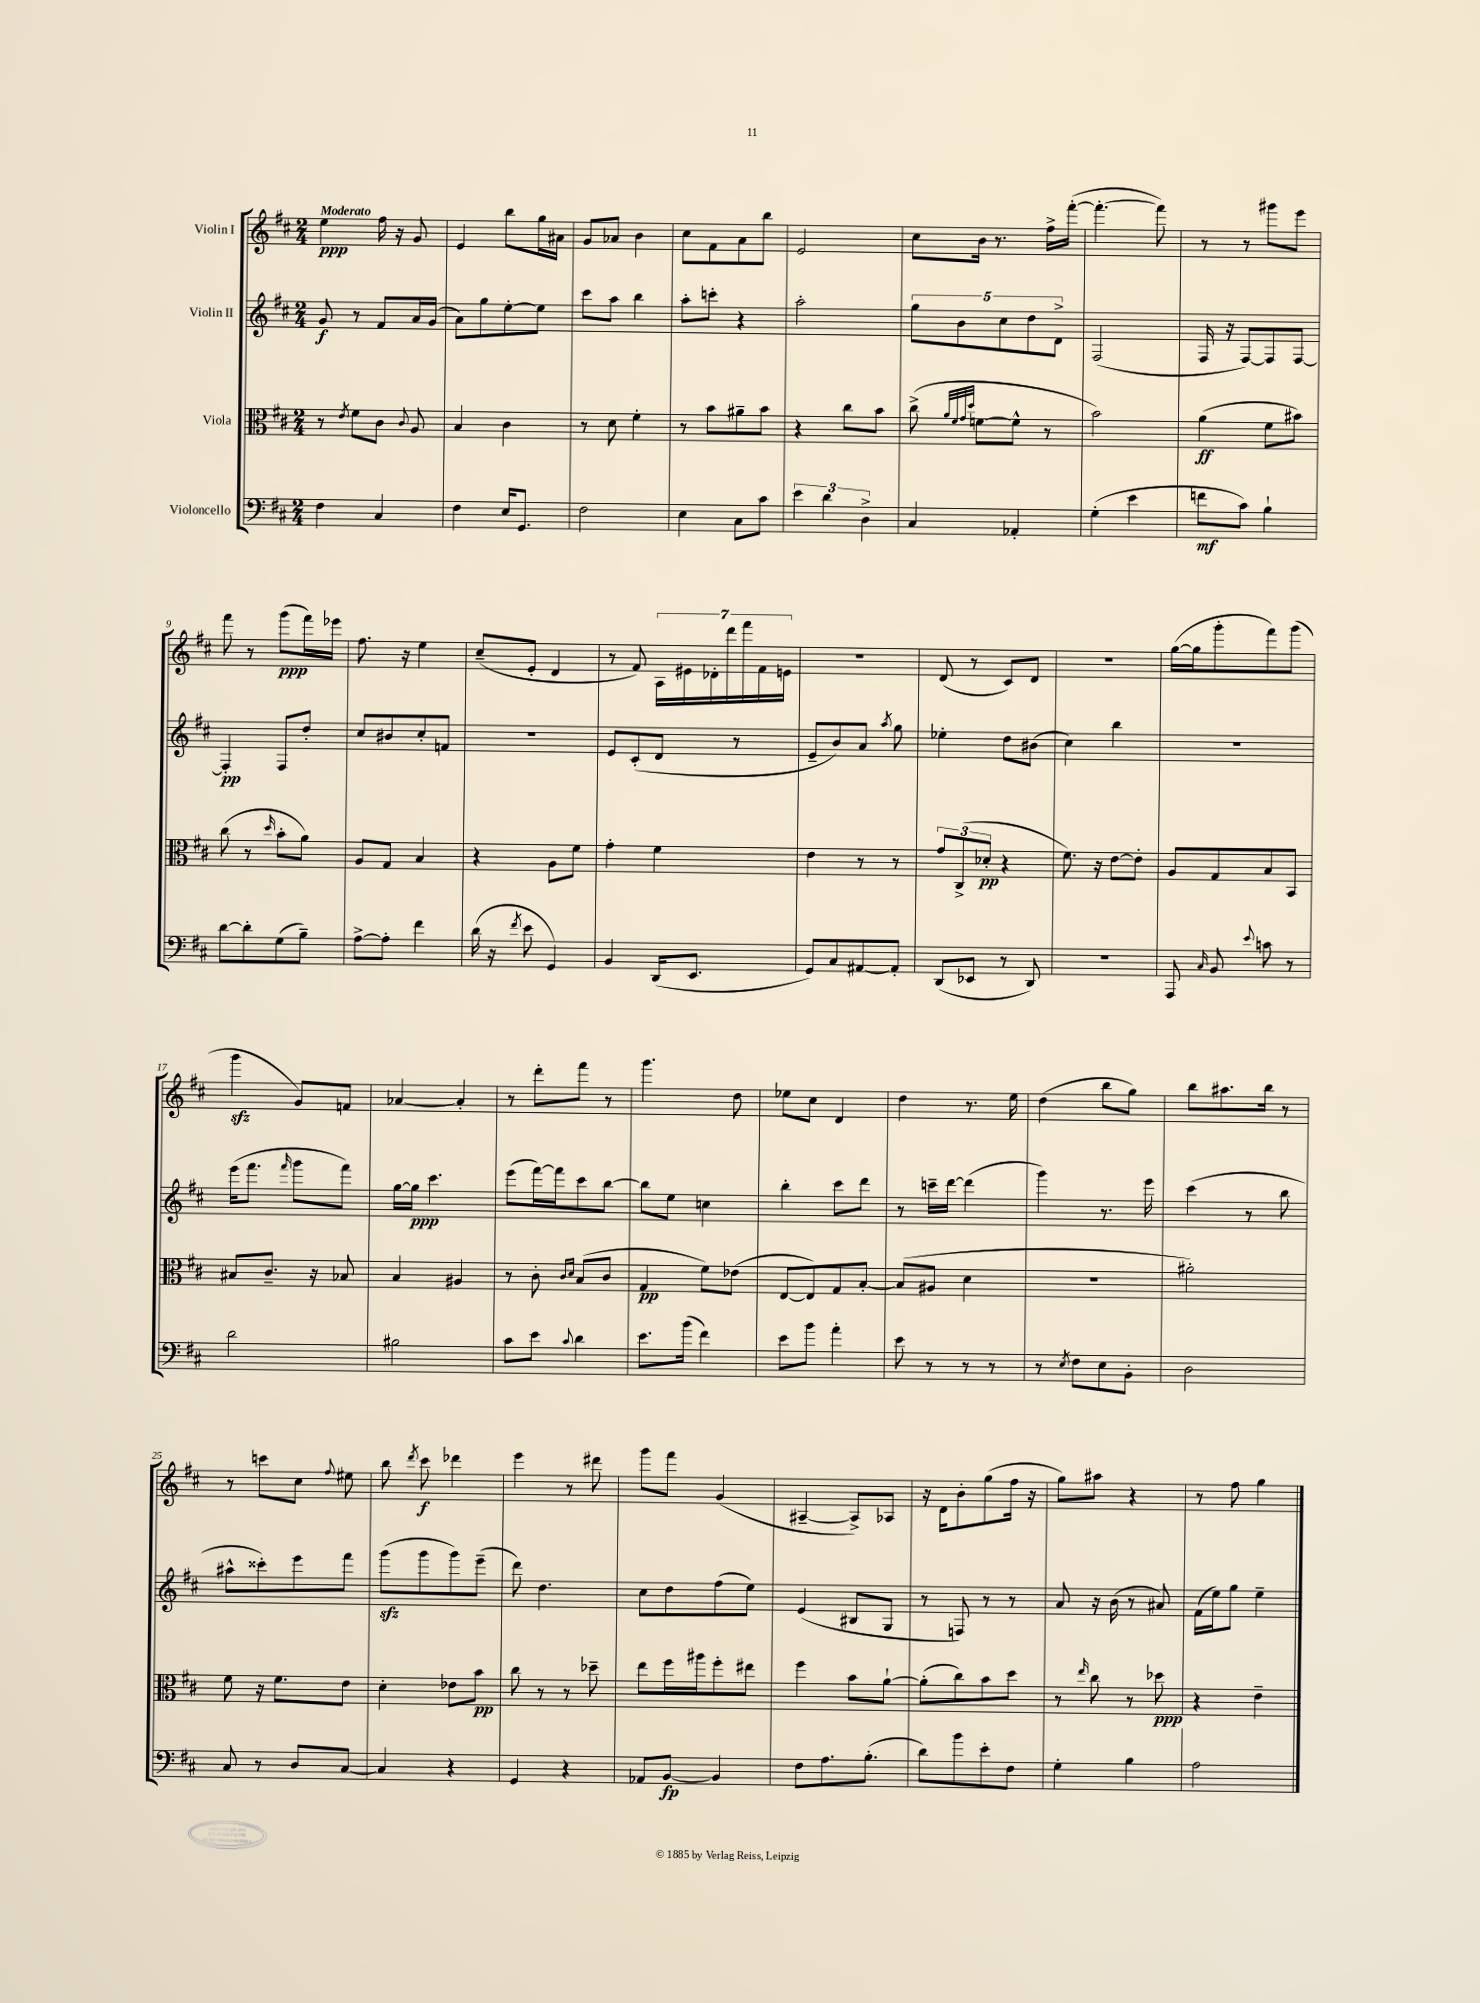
<<
\new StaffGroup <<
\new Staff = "s0" \with { instrumentName = "Violin I" } {
    \clef treble \key d \major \numericTimeSignature \time 2/4 \tempo "Moderato"
    \autoBeamOff e''4\ppp fis''16 r16 g'8 |
    e'4 b''8[ g''16 ais'16] |
    g'8[ aes'8] b'4 |
    cis''8[ fis'8 a'8 b''8] |
    e'2 |
    cis''8[ b'16] r8. fis''16[-> fis'''16]~-.( |
    fis'''4.~-. fis'''8) |
    r8 r8 gis'''8[ e'''8] |
    fis'''8 r8 g'''8[\ppp( fis'''16) ees'''16] |
    fis''8. r16 e''4 |
    cis''8[--( e'8]-. d'4 |
    r8 fis'8) \tuplet 7/4 { a16[ eis'16 des'16-. d'''16 fis'''16 fis'16 e'16] } |
    R2 |
    d'8( r8 cis'8[) d'8] |
    R2 |
    g''16[~( g''16 g'''8-. fis'''8) g'''8]( |
    g'''4\sfz g'8[) f'8] |
    aes'4~ aes'4-. |
    r8 d'''8[-. fis'''8] r8 |
    g'''4. d''8 |
    ees''8[ cis''8] d'4 |
    d''4 r8. e''16 |
    d''4( b''8[ g''8]) |
    b''8[ ais''8. b''16] r8 |
    r8 c'''8[ cis''8] \appoggiatura { fis''8 } eis''8 |
    b''8 \acciaccatura { d'''8 } cis'''8\f des'''4 |
    e'''4 r8 dis'''8 |
    g'''8[ fis'''8] g'4( |
    ais4~-- ais8[->) aes8] |
    r16 d'16[ b'8-. g''8( fis''16] r16 |
    g''8[) ais''8] r4 |
    r8 fis''8 g''4 \bar "|." |
}
\new Staff = "s1" \with { instrumentName = "Violin II" } {
    \clef treble \key d \major \numericTimeSignature \time 2/4
    \autoBeamOff g'8\f r8 fis'8[ a'16 g'16]( |
    a'8[) g''8 e''8~-. e''8] |
    cis'''8[ a''8] b''4 |
    a''8[-. c'''8]-. r4 |
    a''2-. |
    \tuplet 5/4 { g''8[ b'8 cis''8 d''8 d'8]-> } |
    fis2( |
    fis16 r16 fis8[~) fis8 fis8]~ |
    fis4-.\pp fis8[ d''8]-. |
    cis''8[ bis'8 cis''8-. f'8] |
    R2 |
    e'8[ cis'8-.( d'8] r8 |
    e'8[-- b'8) a'8] \acciaccatura { a''8 } g''8 |
    ees''4-. d''8[ bis'8]( |
    cis''4) b''4 |
    R2 |
    e'''16[( fis'''8.] \grace { fis'''16 } g'''8[ fis'''8]) |
    g''16[~ g''16]\ppp cis'''4. |
    e'''8[( fis'''16~) fis'''16 cis'''8 b''8]~ |
    b''8[ e''8] c''4 |
    b''4-. cis'''8[ d'''8] |
    r8 c'''16[-- d'''16]~ d'''4( |
    g'''4) r8. e'''16 |
    cis'''4( r8 b''8 |
    ais''8[-^ cisis'''8-.) e'''8 fis'''8] |
    g'''8[\sfz( g'''8 g'''8) e'''8]--( |
    d'''8) d''4. |
    cis''8[ d''8 fis''8( e''8]) |
    e'4( bis8[ g8] |
    r8 f8) r8 r8 |
    a'8 r16 b'16( r8 ais'8) |
    fis'16[( e''16) g''8] e''4-- \bar "|." |
}
\new Staff = "s2" \with { instrumentName = "Viola" } {
    \clef alto \key d \major \numericTimeSignature \time 2/4
    \autoBeamOff r8 \acciaccatura { e'8 } fis'8[ cis'8] \appoggiatura { cis'8 } a8 |
    b4 cis'4 |
    r8 d'8 fis'4-. |
    r8 b'8[ ais'8-- b'8] |
    r4 cis''8[ b'8] |
    cis''8->( \grace { a'32[ fis'32 g'32 d''32] } f'8[~ f'8]-^ r8 |
    b'2) |
    a'4\ff( fis'8[ bis'8]) |
    cis''8( r8 \grace { d''16 } b'8[-. a'8]) |
    a8[ g8] b4 |
    r4 a8[ fis'8] |
    g'4-. fis'4 |
    e'4 r8 r8 |
    \tuplet 3/2 { g'8[ cis8->( des'8]-.\pp } r4 |
    fis'8.) r16 e'8[~ e'8]-. |
    a8[ g8 b8 b,8] |
    bis8[ cis'8.]-- r16 bes8 |
    b4 ais4 |
    r8 cis'8-. \grace { cis'16[ d'16] } b8[( cis'8] |
    g4\pp fis'8[) ees'8]( |
    e8[~ e8) g8 b8]~-. |
    b8[( ais8] d'4 |
    r2 |
    ais'2-.) |
    fis'8 r16 fis'8.[ e'8] |
    d'4-. ees'8[ b'8]\pp |
    cis''8 r8 r8 des''8-- |
    e''8[ fis''16 ais''16 fis''8-. eis''8] |
    fis''4 b'8[ a'8]~-! |
    a'8[-.( cis''8) b'8 d''8] |
    r8 \grace { e''16 } cis''8 r8 des''8\ppp |
    r4 e'4-- \bar "|." |
}
\new Staff = "s3" \with { instrumentName = "Violoncello" } {
    \clef bass \key d \major \numericTimeSignature \time 2/4
    \autoBeamOff fis4 cis4 |
    fis4 e16[ g,8.] |
    fis2 |
    e4 cis8[ cis'8] |
    \tuplet 3/2 { e'4 d'4 d4-> } |
    cis4 aes,4-. |
    g4-.( e'4 |
    f'8[\mf cis'8]) b4-! |
    d'8[~ d'8-. g8( b8]--) |
    a8[~-> a8]-. fis'4 |
    d'16( r16 \acciaccatura { fis'8 } e'8 g,4) |
    b,4 d,16[( e,8.] |
    g,8[) cis8 ais,8~ ais,8]-. |
    d,8[( ees,8] r8 d,8) |
    R2 |
    a,,8 \grace { cis16 } b,8 \appoggiatura { e'8 } c'8 r8 |
    d'2 |
    bis2 |
    cis'8[ e'8] \appoggiatura { cis'8 } d'4 |
    e'8.[ b'16]( fis'4) |
    e'8[ b'8] a'4-. |
    e'8 r8 r8 r8 |
    r8 \acciaccatura { e8 } fis8[ e8 b,8]-. |
    d2 |
    cis8 r8 d8[ cis8]~ |
    cis4 r4 |
    g,4 r4 |
    aes,8[ b,8]~\fp b,4 |
    fis8[ a8. b8.]-.( |
    d'8[) b'8 e'8-. fis8] |
    g4-. b4 |
    a2 \bar "|." |
}
>>
>>
